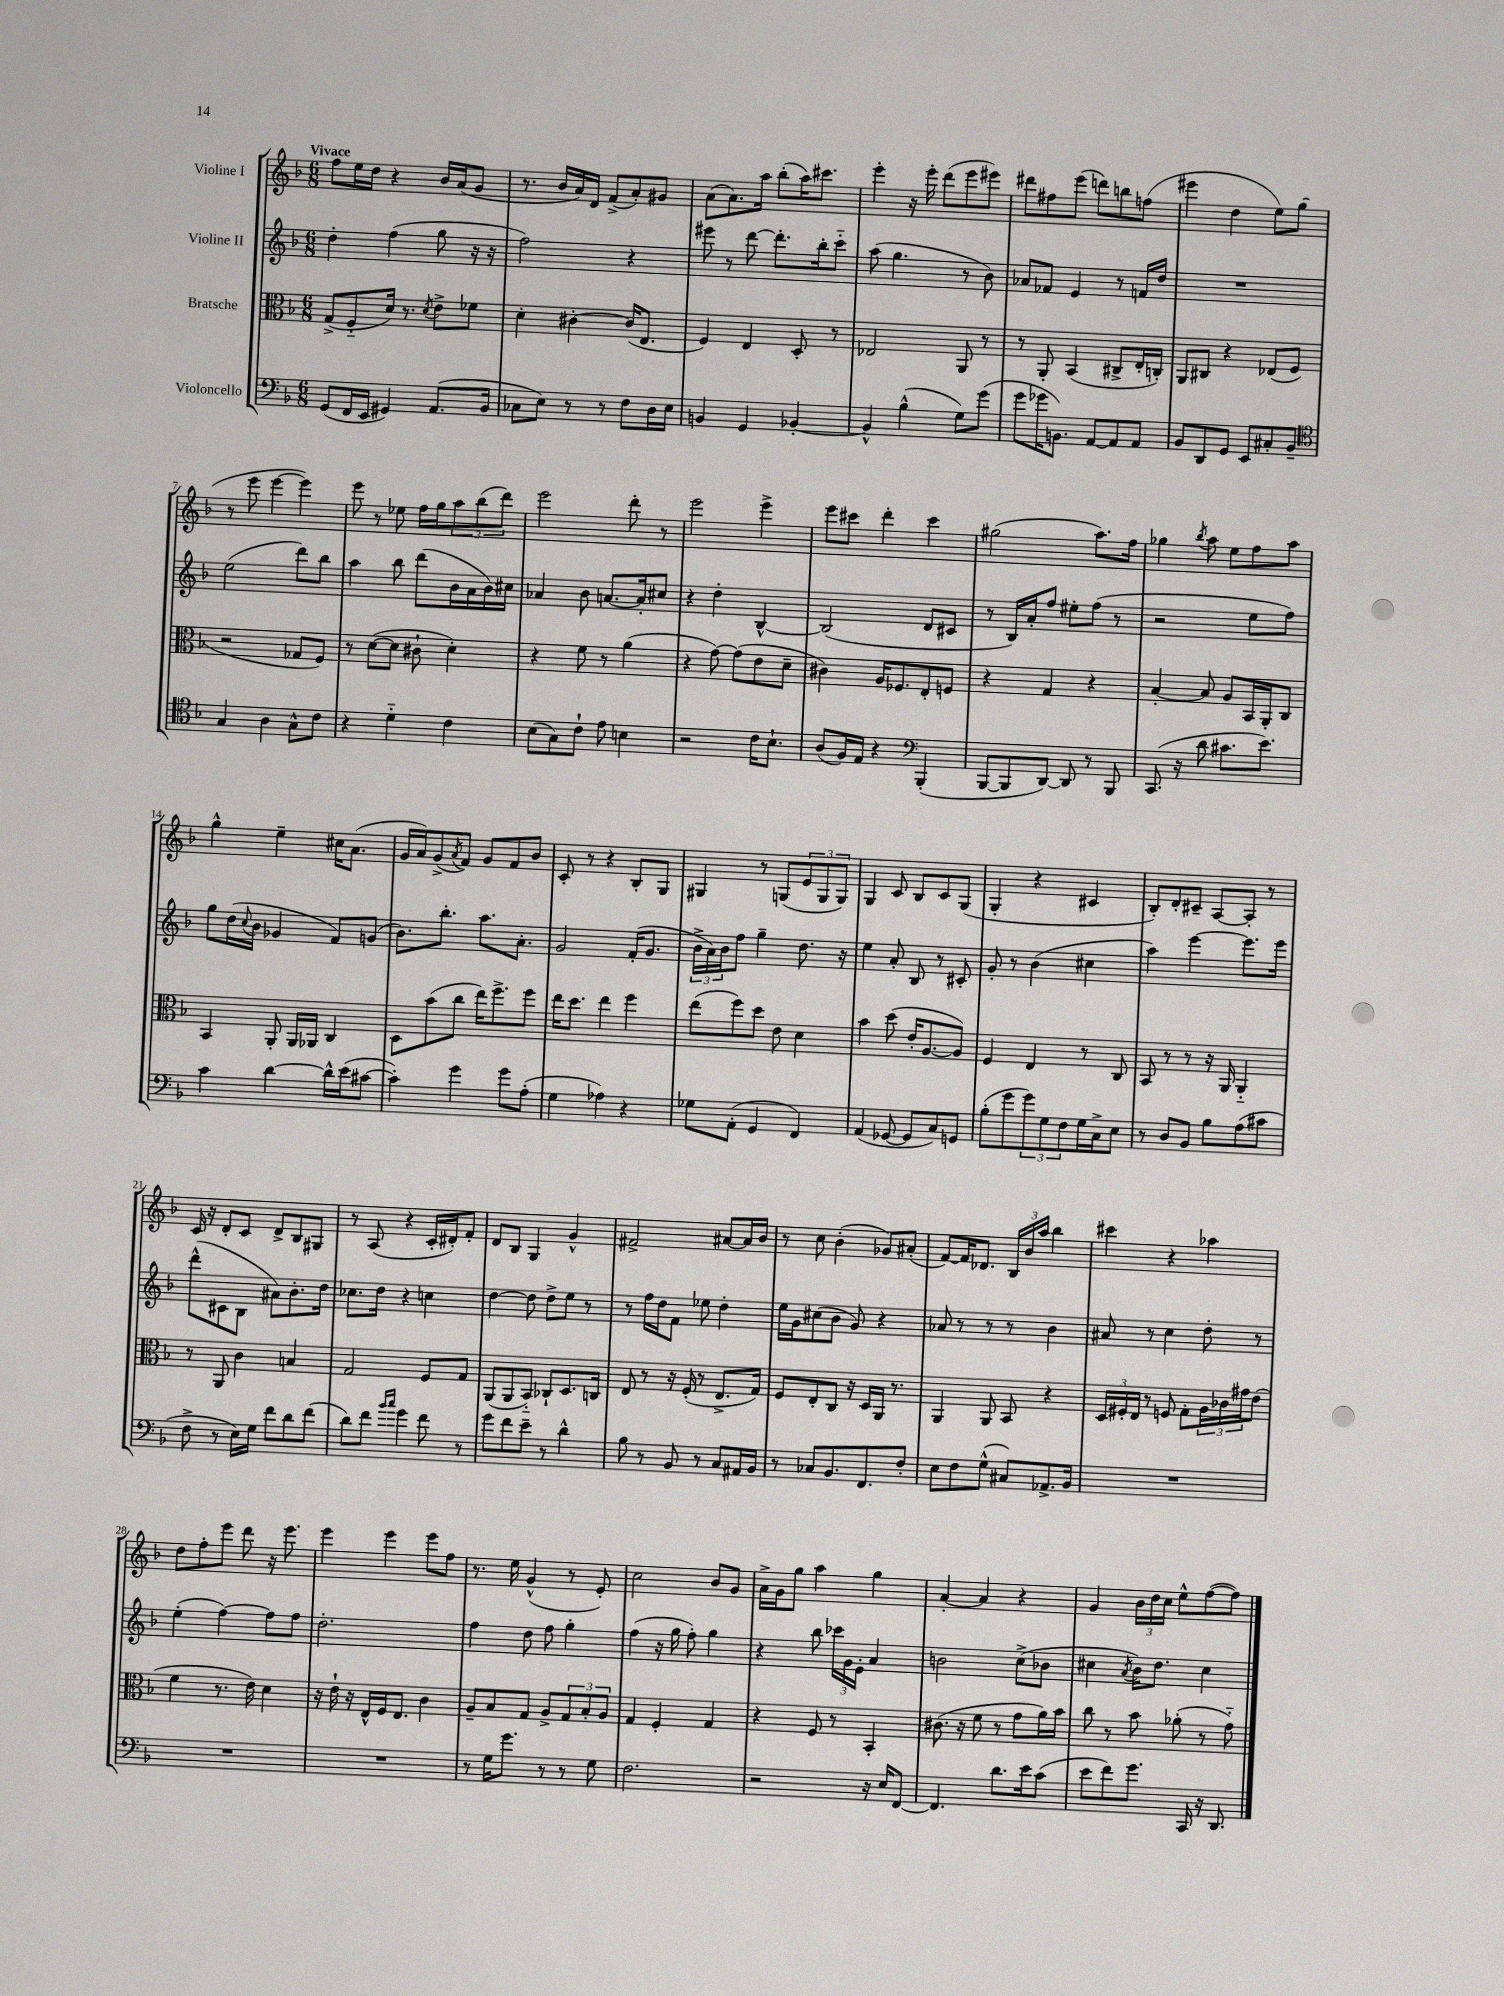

**kern	**kern	**kern	**kern
*part4	*part3	*part2	*part1
*staff4	*staff3	*staff2	*staff1
*I"Violoncello	*I"Bratsche	*I"Violine II	*I"Violine I
*clefF4	*clefC3	*clefG2	*clefG2
*k[b-]	*k[b-]	*k[b-]	*k[b-]
*M6/8	*M6/8	*M6/8	*M6/8
=1	=1	=1	=1
!	!	!	!LO:TX:a:B:t=Vivace
(8GG/L	(8G^/L	4dd'\	8ff\L
16FF/L	8F/	.	16ee\L
16EE/JJ	.	.	16dd\JJ
4GG#X/)	16d/Jk)	(4ff\	4r
.	8.r	.	.
.	8qd/	.	.
(8.AA/L	8e^\L	8gg\	16b-/LL
.	.	.	(16a/J
.	8f-X\J	16r	8g/J
16BB-/Jk	.	16r	.
=2	=2	=2	=2
8C-X\L	4d'\	2ff\)	8.r
8E\J)	.	.	.
.	.	.	16b-/LL
8r	[4c#X'\	.	16a/)
.	.	.	16d/JJ
8r	.	.	(8f^/L
8F\L	(16c#/KL]	4r	8a'/)
.	8.E/J	.	.
16D\L	.	.	8g#X/J
16E\JJ	.	.	.
=3	=3	=3	=3
4BBn/	4F/)	8eee#X\	(8a\L
.	.	8r	8.a\)
4GG/	4E/	[8ddd\	.
.	.	.	16aa\Jk
.	.	8.ddd'\L]	(8bb-'\L
[4BB-X'/	8D'/	.	16aa\K)
.	.	16bb-'\k	8.ccc#X\J
.	8r	8ccc\J	.
=4	=4	=4	=4
4BB-^^/]	2E-X/	(8aa\	4eee'\
.	.	4.gg\	.
(4B-^^\	.	.	16r
.	.	.	16eee'\
.	.	.	(8ddd\L
8G\L)	8AA/	8r	8eee\
(8g\J	8r	8b-\)	8eee#X\J)
=5	=5	=5	=5
8g\L	8r	8a-X/L	8ddd#X\L
16g-X\K	8AA'/	8f-X/J	8ff#X\
8.BBn\J)	.	.	.
.	(4BB-/	4e/	(8eee\J
[8AA/L	.	.	8dddn\L)
8AA/]	8C#X^/L	8r	8bbn\
8AA/J	16E'/L	16fn/LL	(8ffn\J
.	16Cn'/JJ)	16dd/JJ	.
=6	=6	=6	=6
8BB-/L	8AA/L	2.r	4eee#X\
8DD/	8C#X/J	.	.
8GG/J	4r	.	4dd\
8EE/L	.	.	.
8C#X'/	(8E-X/L	.	8ee\L)
8BB-~/J	8F/J	.	(8gg\J
!!LO:LB:g=z
=7	=7	=7	=7
*clefC4	*	*	*
4G/	2r	(2ee\	8r
.	.	.	8eee\
4A\	.	.	[4eee\
8G^^\L	8G-X/L	8ddd\L)	4eee\])
8c\J	8F/J)	8bb-\J	.
=8	=8	=8	=8
4r	8r	4aa\	8eee\
.	([8d\L	.	8r
4d\	8d\J]	8bb-\	8ee-X\
.	8c#X`\	(8ddd\L	16ff\LL
.	.	.	16gg\J
4c\	4d'\)	16b-\L	12aa\
.	.	16a\	.
.	.	.	(12bb-\
.	.	16b-\)	.
.	.	.	12ddd\J)
.	.	16cc#X\JJ	.
=9	=9	=9	=9
(8B-\L	4r	4a-X/	2eee\
8G\)	.	.	.
8c`\J	8f\	8b-\	.
8e\	8r	[8.an/L	.
4Bn\	(4a\	.	8ddd'\
.	.	16a'/k]	.
.	.	8cc#X/J	8r
=10	=10	=10	=10
2r	4r	4r	2eee\
.	[8g\)	4dd'\	.
.	(8g\L]	.	.
16c\KL	8e\	[4B-^^/	4eee^\
8.B-`\J	.	.	.
.	8d~\J	.	.
=11	=11	=11	=11
(8A/L	4c#X\)	(2B-/]	8eee\L
16F/L)	.	.	8ccc#X\J
16E/JJ	.	.	.
4r	16A/KL	.	4ddd'\
.	8.F-X/	.	.
*clefF4	*	*	*
(4BBB-'/	8E'/	8d/L	4ccc#\
.	8Fn/J	8c#X/J	.
=12	=12	=12	=12
[8BBB-/L	4r	8r	(2gg#X\
8BBB-/]	.	16B-/LL)	.
.	.	16a'/J	.
[8DD/J)	4G/	8ff/J	.
8DD/]	.	8ee#X'\L	.
8r	4r	(8ff\J	8.aa\L)
8BBB-/	.	8r	.
.	.	.	16ff\Jk
=13	=13	=13	=13
(8.CC/	[4B-'/	2r	4gg-X\
16r	.	.	.
.	.	.	8qbb-/
8d\	8B-/]	.	8aa\
8.c#X\L	8A/L	.	8ee\L
.	16BB-/L	8ee\L	8ff\
8.e\J)	16AA'/J	.	.
.	8C/J	8ff\J)	8aa\J
!!LO:LB:g=z
=14	=14	=14	=14
4c\	4BB-/	8gg\L	4gg^^\
.	.	(16dd\L	.
.	.	8qqcc/	.
.	.	16b-\JJ	.
[4d\	8AA'/	4g-X/	4ee~\
.	16AA/LL	.	.
.	16AA-X/JJ	.	.
16d^^\LL]	4C/	8f/L)	16cc#X\KL
(16e\J	.	.	(8.a\J
[8c#X\J	.	(8gn/J	.
=15	=15	=15	=15
4c#'\])	8D\L	8.b-\L)	16g/LL
.	.	.	16a/J)
.	(8b-\	.	(8g^/
.	.	8.bb-'\J	.
.	.	.	8qa/
4g\	8cc\J	.	8f/J)
.	16ee\KL)	8.aa\L	8g/L
.	8.ff^\	.	.
8g\L	.	.	8f/
.	.	8.a'\J	.
(8A'\J	8ff\J	.	8b-/J
=16	=16	=16	=16
4G\	16ee\KL	2g/	8c'/
.	8.dd\J	.	.
.	.	.	8r
4A-X\)	4ee\	.	4r
4r	4ff\	(16f'/KL	8B-'/L
.	.	8.g/J	.
.	.	.	8G/J
=17	=17	=17	=17
8G-X\L	(8ee\L	24b-^\LL	4G#X/
.	.	24a\)	.
.	.	24b-\J	.
(8AA'\J	8ff\)	8ff\J	.
4GG/	8dd\J	4gg~\	8r
.	8e\	.	(8Gn/L
4FF/)	4d\	8.dd\	12e/
.	.	.	12G/
.	.	.	12G/J)
.	.	16r	.
=18	=18	=18	=18
(4AA/	4b-\	4ee\	4G/
[8GG-X/	(8dd\	8a'/	8c/
8GG-/L]	16e'/KL	8B-/	8B-/L
.	[8.A/	.	.
8C/)	.	8r	8c/
8GGn/J	8A/J])	8c#X'/	(8G/J
=19	=19	=19	=19
(8B-'\L	4F/	8g'/	4G'/
8g\	.	8r	.
12g\)	4E/	(4b-\	4r
12G\	.	.	.
12F\	.	.	.
16G\L	8r	4cc#X\	4c#X/
16C^\J	.	.	.
8E\J	8C/	.	.
=20	=20	=20	=20
8r	8BB-/	4aa\)	8B-'/L)
8D/L	8r	.	8d'/
8BB-/J	8r	[4eee\	8c#X~/J
8B-\L	16r	.	[8A/L
.	16AA/	.	.
(8A\	4AA/	8.eee\L]	8A'/J]
8c#X\J	.	.	8r
.	.	16eee\Jk	.
!!LO:LB:g=z
=21	=21	=21	=21
8F^\	8r	(8ddd^^\L	16c/
.	.	.	16r
8r	8AA/	8c#X\	8d'/L
16E\LL)	4c\	8B-\J	8c/J
16G\JJ	.	.	.
8f\L	.	8a#X\L)	8d^/L
8d\	4Bn/	8.b-'\	8B-/
(8f\J	.	.	8G#X/J
.	.	16dd\Jk	.
=22	=22	=22	=22
8d\L)	2G/	8.cc-X\L	8r
8f\J	.	.	(8A/
.	.	16dd\Jk	.
16qqb-/LL	.	.	.
16qqcc/JJ	.	.	.
4g\	.	4r	4r
8f\	8F/L	4ccn\	16c'/LL
.	.	.	16d#X'/J)
8r	8G/J	.	8f'/J
=23	=23	=23	=23
8g\L	(8AA/L	[4dd\	8d/L
8f\	8AA/	.	8B-/J
8e~\J	8BB-/J)	8dd\]	4G/
8r	8C-X`/L	8dd^\L	.
4d^^\	8.D/	8ee\J	4g^^/
.	.	8r	.
.	16Cn/Jk	.	.
=24	=24	=24	=24
8B-\	8E/	8r	2f#X^/
8r	8r	16ff\LL	.
.	.	16dd\J	.
8BB-/	16r	8f\J	.
.	(16F'/	.	.
8r	8r	8ee-X\	.
8C/L	8.E^/L	4dd'\	[8a#X/L
16AA#X/L	.	.	16a#/L]
16BB-/JJ	16G/Jk)	.	16b-/JJ
=25	=25	=25	=25
8r	8F/L	16ee\LL	8r
.	.	16g\J	.
8C-X/L	8E'/	(8cc#X\	8cc\
8.BB-/	8C/J	8b-\J	(4b-'\
.	16r	8g/)	.
8.FF/	16D/LL	.	.
.	16AA/JJ	4r	8g-X/L)
.	8.r	.	.
8F'/J	.	.	(8a#X'/J
=26	=26	=26	=26
8E\L	4AA/	8a-X/	[8f/L)
8F\	.	8r	16f/K]
.	.	.	8.d-X/J
(8G^^\J	8AA/	8r	.
8C#X/L)	8BB-/	8r	24B-/LL
.	.	.	24b-/
.	.	.	24aa/JJ
8.AA-X^/	4r	4b-\	4bb-\
16BB-/Jk	.	.	.
=27	=27	=27	=27
2.r	24D/LL	8a#X/	4ccc#X\
.	24F#X'/	.	.
.	24E/JJ	.	.
.	8r	8r	.
.	8Fn/	4cc\	4r
.	8G'\L	.	.
.	24A\L	8dd'\	4aa-X\
.	24c-X\	.	.
.	24g#X\J	.	.
.	(8e\J	8r	.
!!LO:LB:g=z
=28	=28	=28	=28
2.r	4f\	(4ee'\	8dd\L
.	.	.	8ff'\
.	8.r	[4ff\)	8eee\J
.	.	.	8ddd\
.	16e\)	.	.
.	4d\	8ff\L]	16r
.	.	.	8.eee\
.	.	8ff\J	.
=29	=29	=29	=29
2.r	16r	2.dd'\	4eee\
.	16e`\	.	.
.	16r	.	.
.	16E^^/LL	.	.
.	16F/J	.	4eee\
.	8.E/J	.	.
.	4c\	.	8eee\L
.	.	.	8ff\J
=30	=30	=30	=30
8r	8A~/L	4ff\	8.r
16G\KL	8B-/	.	.
8.g\J	.	.	16ee\
.	8G/J	8dd\	(4g^^/
8r	8A^/L	8ff\	.
8r	12G/	4gg'\	8r
.	12B-'/	.	.
8G\	.	.	8e'/)
.	12A/J	.	.
=31	=31	=31	=31
2.F\	4G/	(4ff\	2cc\
.	4F'/	16r	.
.	.	16gg\	.
.	.	8ff'\)	.
.	4G/	4gg\	8b-/L
.	.	.	8g/J
=32	=32	=32	=32
2r	4r	4r	16a^\LL
.	.	.	16g\J
.	.	.	8gg\J
.	8F/	8bb-\	4aa\
.	8r	24ccc-X\LL	.
.	.	24g\	.
.	.	24e'\JJ	.
16r	4BB-'/	4a/	4gg\
16E/KL	.	.	.
[8FF/J	.	.	.
=33	=33	=33	=33
4.FF/]	(8.c#X\	2bn\	[4a'/
.	16r	.	.
.	8f\	.	4a/]
8.d\L	8r	.	.
.	8g\L	(8cc^\L	4r
16e\k	.	.	.
(8c\J	16a\L)	8b-X\J	.
.	16b-\JJ	.	.
=34	=34	=34	=34
8e\L	8cc\	4cc#X\	4g/
8f\)	8r	.	.
.	.	8qa/	.
8.g\J	8b-\	16b-\KL)	24b-\LL
.	.	.	24dd\
.	.	8.dd\J	.
.	.	.	24cc\JJ
.	(8a-X'\	.	8ee^^\L
16CC/	.	.	.
16r	8r	4cc#\	([8ff\
8.DD/	.	.	.
.	8g\)	.	8ff\J])
==	==	==	==
*-	*-	*-	*-
